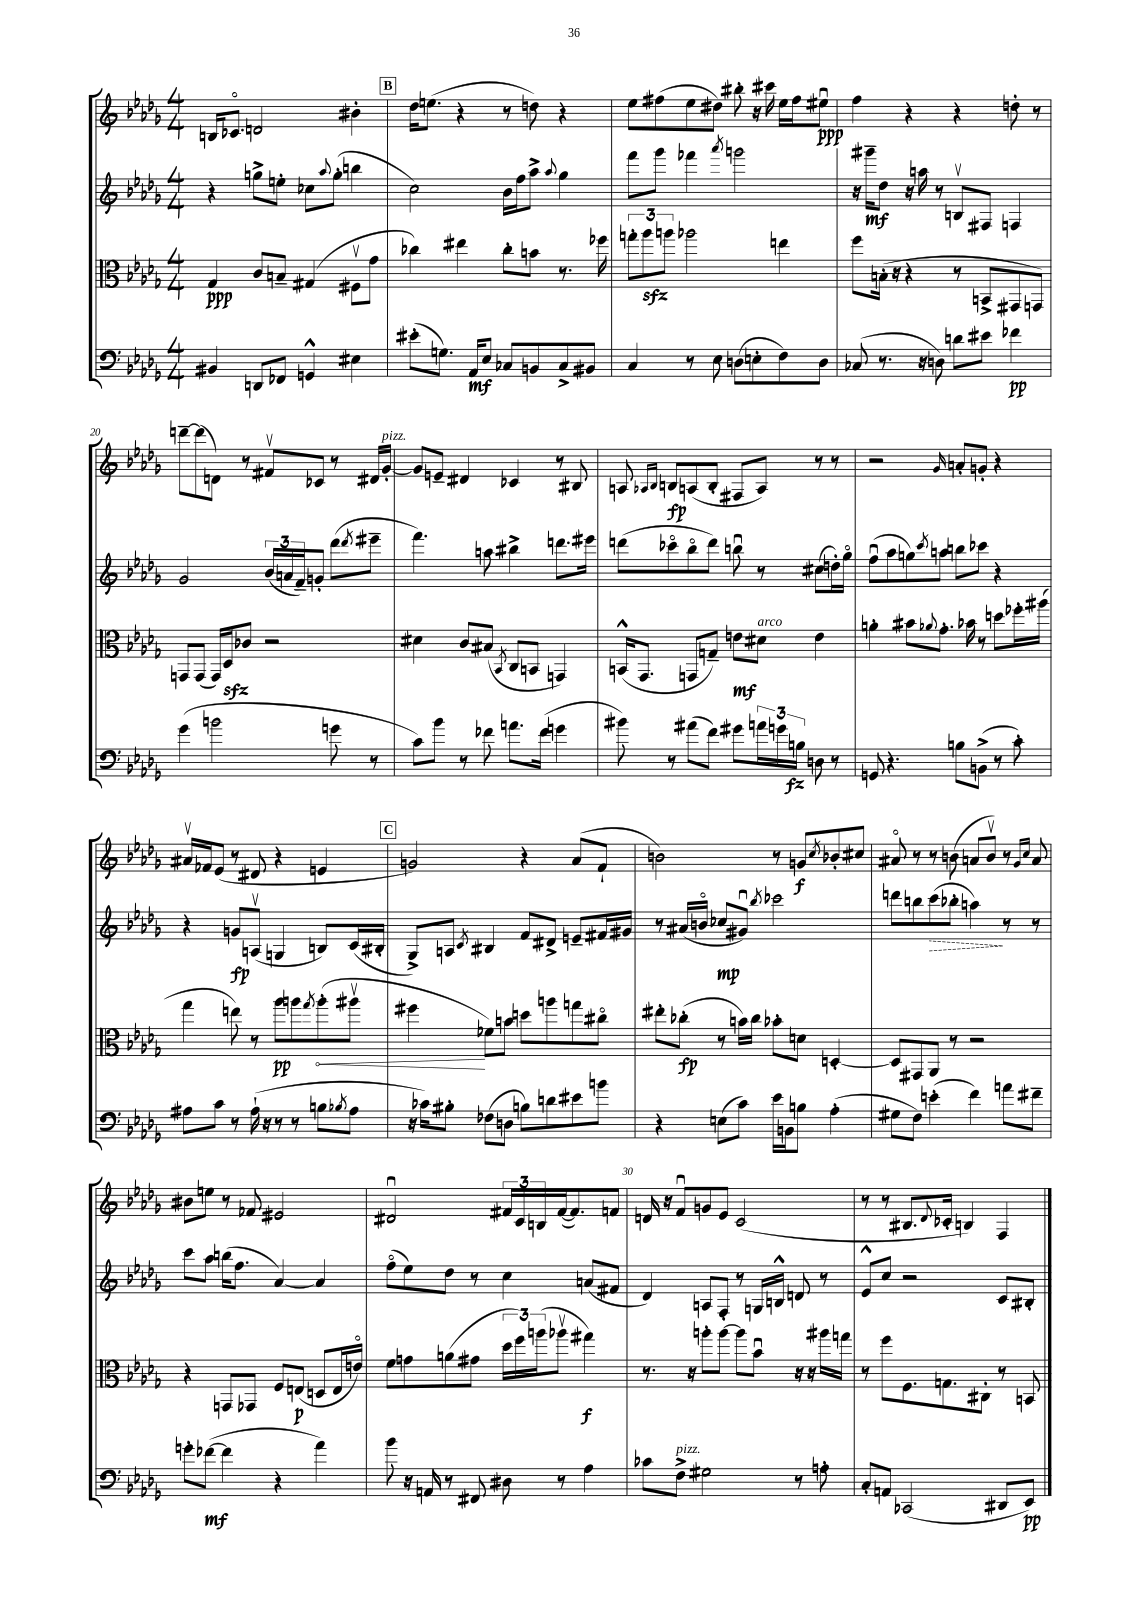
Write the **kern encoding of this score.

**kern	**dynam	**kern	**dynam	**kern	**dynam	**kern	**dynam
*part4	*part4	*part3	*part3	*part2	*part2	*part1	*part1
*staff4	*staff4	*staff3	*staff3	*staff2	*staff2	*staff1	*staff1
*clefF4	*	*clefC3	*	*clefG2	*	*clefG2	*
*k[b-e-a-d-g-]	*	*k[b-e-a-d-g-]	*	*k[b-e-a-d-g-]	*	*k[b-e-a-d-g-]	*
*M4/4	*	*M4/4	*	*M4/4	*	*M4/4	*
=16	=16	=16	=16	=16	=16	=16	=16
4BB#X/	.	4G-/	ppp	4r	.	16Bn/KL	.
.	.	.	.	.	.	8.c-X/J	.
8DDn/L	.	8c/L	.	8ggn^\L	.	2dn/	.
8FF-X/J	.	8Bn~/J	.	8een'\J	.	.	.
4GGn^^/	.	(4G#X/	.	8cc-X\L	.	.	.
.	.	.	.	8qqaa-/	.	.	.
.	.	.	.	(8gg'\J	.	.	.
4E#X\	.	8F#Xv\L	.	4bbn\	.	4b#X'\	.
.	.	8g-\J	.	.	.	.	.
!!LO:REH:place=s1:t=B
=17	=17	=17	=17	=17	=17	=17	=17
(8e#X'\L	.	4cc-X\)	.	2cc\)	.	16dd-\KL	.
.	.	.	.	.	.	(8.een\J	.
8.Gn\J)	.	.	.	.	.	.	.
.	.	4ee#X\	.	.	.	4r	.
16AA-/KL	mf	.	.	.	.	.	.
8E-/J	.	.	.	.	.	.	.
8C-X/L	.	8cc-'\L	.	16b-\LL	.	8r	.
.	.	.	.	16ff\J	.	.	.
8BBn/	.	8bn\J	.	8aa-^\J	.	8ddn\)	.
.	.	.	.	8qqaa-/	.	.	.
8C-^/	.	8.r	.	4gg-\	.	4r	.
8BB#X/J	.	.	.	.	.	.	.
.	.	16ff-X\	.	.	.	.	.
=18	=18	=18	=18	=18	=18	=18	=18
4C/	.	12ggn'\L	.	8fff\L	.	8ee-\L	.
.	.	12aa-zz\	.	.	.	.	.
.	.	.	.	8ggg-\J	.	(8ff#X\	.
.	.	12aan\J	.	.	.	.	.
8r	.	2aa-X\	.	4fff-X\	.	8ee-\	.
8E-\	.	.	.	.	.	8dd#X\J)	.
.	.	.	.	8qaaa-/	.	.	.
(8Dn\L	.	.	.	2gggn\	.	8bb#X'\	.
8En'\	.	.	.	.	.	16r	.
.	.	.	.	.	.	16ccc#X\	.
8F\)	.	4een\	.	.	.	16ee-\LL	.
.	.	.	.	.	.	16ff#\J	.
8D\J	.	.	.	.	.	8ee#Xu\J	ppp
=19	=19	=19	=19	=19	=19	=19	=19
(8C-X/	.	8ff\L	.	16r	.	4ff\	.
.	.	.	.	16ggg#X~\KL	mf	.	.
8.r	.	(16Bn'\Jk	.	8dd-\J	.	.	.
.	.	16r	.	.	.	.	.
.	.	4r	.	16r	.	4r	.
16r	.	.	.	16aan\	.	.	.
8Dn\)	.	.	.	8r	.	.	.
8dn\L	.	8r	.	8Bnv/L	.	4r	.
8e#X\J	.	8BBn^/L	.	8F#X/J	.	.	.
4f-X\	pp	8GG#X/	.	4Fn/	.	8ddn'\	.
.	.	8GGn/J)	.	.	.	8r	.
!!LO:LB:g=z
=20	=20	=20	=20	=20	=20	=20	=20
(4g-\	.	8GGn/L	.	2g-/	.	[8dddn~\L	.
.	.	(8GG/J	.	.	.	(8ddd\]	.
2bn\	.	16GG/LL)	.	.	.	8dn\J)	.
.	.	16D-zz/J	.	.	.	.	.
.	.	8c-X/J	.	.	.	8r	.
.	.	2r	.	(24b-/LL	.	8f#Xv/L	.
.	.	.	.	24an/	.	.	.
.	.	.	.	24f~/J)	.	.	.
.	.	.	.	8gn'/J	.	8c-X/J	.
8gn\	.	.	.	(8ddd-\L	.	8r	.
.	.	.	.	8qddd-/	.	.	.
8r	.	.	.	8eee#X~\J	.	16d#X/LL	.
!	!	!	!	!	!	!LO:TX:a:i:t=pizz.	!
.	.	.	.	.	.	[16g-'/JJ	.
=21	=21	=21	=21	=21	=21	=21	=21
8c\L)	.	4d#X\	.	4.fff\)	.	8g-/L]	.
8b-\J	.	.	.	.	.	8en~/J	.
8r	.	8c/L	.	.	.	4d#X/	.
8f-X\	.	(8B#X/J	.	8aan\	.	.	.
.	.	8qBB-/	.	.	.	.	.
8.an\L	.	8C/L	.	4bb#X^\	.	4c-X/	.
.	.	8BBn/J	.	.	.	.	.
(16f-\Jk	.	.	.	.	.	.	.
4gn\	.	4GGn/)	.	8.dddn\L	.	8r	.
.	.	.	.	.	.	8B#X/	.
.	.	.	.	16eee#X\Jk	.	.	.
=22	=22	=22	=22	=22	=22	=22	=22
8b#X\)	.	(16BBn^^/KL	.	(8dddn\L	.	8An/	.
.	.	8.GG-/J	.	.	.	.	.
.	.	.	.	.	.	16qqA-X/LL	.
.	.	.	.	.	.	16qqB-/JJ	.
8r	.	.	.	8ccc-X\	.	8Bn/L	fp
(8a#X\L	.	8GGn/L	.	8bb-\	.	(8An/	.
8f\J)	.	8Gn~/J)	.	8ddd\J)	.	8B'/J	.
8g#X\L	.	8en\L	mf	8bbnu\	.	8F#X/L	.
!	!	!LO:TX:a:i:t=arco	!	!	!	!	!
24an\L	.	8d#X\J	.	8r	.	8A/J)	.
24gn\	.	.	.	.	.	.	.
24Bn\JJ	fz	.	.	.	.	.	.
8Dn\	.	4e\	.	(8cc#X\L	.	8r	.
8r	.	.	.	16ddn'\L)	.	8r	.
.	.	.	.	16gg-\JJ	.	.	.
=23	=23	=23	=23	=23	=23	=23	=23
8GGn/	.	4an'\	.	(8ffu\L	.	2r	.
4.r	.	.	.	8aa-\	.	.	.
.	.	8b#X\L	.	8ggn\)	.	.	.
.	.	8qqa-X/	.	8qccc/	.	.	.
.	.	8.g-'\J	.	8aan\J	.	.	.
.	.	.	.	.	.	16qqg-/	.
8Bn\L	.	.	.	8bbn\L	.	8an'/L	.
.	.	16b-X\	.	.	.	.	.
(8BBn^\J	.	8r	.	8ccc-X\J	.	8gn'/J	.
8r	.	8ddn\L	.	4r	.	4r	.
8c'\)	.	16ff-X'\L	.	.	.	.	.
.	.	(16aa#X\JJ	.	.	.	.	.
!!LO:LB:g=z
=24	=24	=24	=24	=24	=24	=24	=24
8A#X\L	.	4gg-\	.	4r	.	16a#Xv/LL	.
.	.	.	.	.	.	16f-X/J	.
8c\J	.	.	.	.	.	(8e-/J	.
8r	.	8een\)	.	8gn/L	fp	8r	.
(16A#`\	.	8r	.	(8Anv/J	.	8d#X/	.
16r	.	.	.	.	.	.	.
8r	.	8aa-\L	pp	4Gn/	.	4r	.
8r	.	8aan\	.	.	.	.	.
.	.	8qgg-/	.	.	.	.	.
!	!	!	!LO:HP:b	!	!	!	!
8Bn\L	.	(8aa'\	<	8Bn/L)	.	4en/	.
8qB-X/	.	.	.	.	.	.	.
8A#\J	.	8aa#Xv\J	.	(16c/L	.	.	.
.	.	.	.	16B#X'/JJ	.	.	.
!!LO:REH:place=s1:t=C
=25	=25	=25	=25	=25	=25	=25	=25
16r	.	4ff#X\	.	8G-^/L)	.	2gn/)	.
16c-X\KL)	.	.	.	.	.	.	.
8B#X'\J	.	.	.	8An/J	.	.	.
.	.	.	.	8qc/	.	.	.
(8F-X\L	.	8f-X\L)	[	4B#X/	.	.	.
8Dn\J	.	8bn\J	.	.	.	.	.
8Bn\L)	.	8ddn\L	.	8f/L	.	4r	.
8dn\	.	8aan\	.	8d#X^/J	.	.	.
8e#X\	.	8ggn\	.	8en~/L	.	(8a-/L	.
8bn\J	.	8cc#X\J	.	16f#X/L	.	8f`/J	.
.	.	.	.	16g#X/JJ	.	.	.
=26	=26	=26	=26	=26	=26	=26	=26
4r	.	8ee#X'\L	.	8r	.	2bn\)	.
.	.	(8cc-X'\J	fp	(16a#X/LL	.	.	.
.	.	.	.	16bn/JJ	.	.	.
(8En\L	.	8r	.	8cc-X/L	mp	.	.
8c\J)	.	16bn\LL)	.	8g#Xu/J)	.	.	.
.	.	16cc-\JJ	.	.	.	.	.
.	.	.	.	8qbb-/	.	.	.
16e-\LL	.	8b-X'\L	.	2ccc-X\	.	8r	.
16BBn\J	.	.	.	.	.	.	.
8Bn\J	.	8dn\J	.	.	.	8gn/L	f
.	.	.	.	.	.	8qcc/	.
(4A-'\	.	[4Dn'/	.	.	.	8b-X'/	.
.	.	.	.	.	.	8cc#X/J	.
=27	=27	=27	=27	=27	=27	=27	=27
8G#X\L	.	8D/L]	.	8dddn\L	.	8a#X/	.
8F\J)	.	8GG#X/	.	8bbn\	.	8r	.
!	!	!	!	!	!LO:HP:b	!	!
(4en'\	.	8AA-/J	.	(8ccc\	>	8r	.
.	.	8r	.	8bb-X'\J	.	(8bn\	.
4f\)	.	2r	.	4aan\)	.	8an/L	.
.	.	.	.	.	.	8bv/J)	.
8an\L	.	.	.	8r	]	8r	.
.	.	.	.	.	.	16qqg-/LL	.
.	.	.	.	.	.	16qqcc/JJ	.
8f#X~\J	.	.	.	8r	.	8a/	.
!!LO:LB:g=z
=28	=28	=28	=28	=28	=28	=28	=28
8gn'\L	.	4r	.	8ccc\L	.	8b#X\L	.
([8f-X\J	mf	.	.	8aa-\J	.	8een\J	.
4f-\]	.	8GGn/L	.	(16bbn\KL	.	8r	.
.	.	.	.	8.ff\J	.	.	.
.	.	8GG-X/J	.	.	.	8f-X/	.
4r	.	8F/L	.	[4a-/)	.	2e#X/	.
.	.	(8En/J	p	.	.	.	.
4a-\)	.	8Dn/L	.	4a-/]	.	.	.
.	.	16E/L	.	.	.	.	.
.	.	16en/JJ)	.	.	.	.	.
=29	=29	=29	=29	=29	=29	=29	=29
8b-\	.	8f\L	.	(8ff\L	.	2d#Xu/	.
16r	.	8gn\	.	8ee-\)	.	.	.
16AAn/	.	.	.	.	.	.	.
8r	.	(8an\	.	8dd-\J	.	.	.
8FF#X/	.	8g#X\J	.	8r	.	.	.
8D#X\	.	24dd-\LL	.	4cc\	.	24f#X/LL	.
.	.	24ff\)	.	.	.	24c/	.
.	.	(24aan\J	.	.	.	24Bn/	.
8r	.	8aa-Xv\J	.	.	.	([16f#/J	.
.	.	.	.	.	.	8.f#/])	.
4A-\	.	4gg#X\)	f	(8an/L	.	.	.
.	.	.	.	8f#X/J	.	8fn/J	.
=30	=30	=30	=30	=30	=30	=30	=30
8c-X\L	.	8.r	.	4d-/)	.	16dn/	.
.	.	.	.	.	.	16r	.
!LO:TX:a:i:t=pizz.	!	!	!	!	!	!	!
8F^\J	.	.	.	.	.	8fu/L	.
.	.	16r	.	.	.	.	.
2G#X\	.	8aan'\L	.	8An/L	.	8gn/	.
.	.	[8aa\J	.	8F'/J	.	8e-/J	.
.	.	8aa\L]	.	8r	.	(2c/	.
.	.	8b-u\J	.	16Gn/LL	.	.	.
.	.	.	.	16Bn^^/JJ	.	.	.
8r	.	16r	.	8dn/	.	.	.
.	.	16r	.	.	.	.	.
8An'\	.	16aa#X\LL	.	8r	.	.	.
.	.	16ggn\JJ	.	.	.	.	.
=31	=31	=31	=31	=31	=31	=31	=31
8C'/L	.	8r	.	8e-^^/L	.	8r	.
8AAn/J	.	8ff\L	.	8cc/J	.	8r	.
(2CC-X/	.	8.F\	.	2r	.	8.B#X/L	.
.	.	.	.	.	.	8qqd-/	.
.	.	8.Gn\	.	.	.	16c-X'/Jk	.
.	.	.	.	.	.	4Bn/)	.
.	.	8C#X'\J	.	.	.	.	.
8DD#X/L	.	8r	.	8c/L	.	4F/	.
8EE-/J)	pp	8BBn/	.	8B#X'/J	.	.	.
==	==	==	==	==	==	==	==
*-	*-	*-	*-	*-	*-	*-	*-
